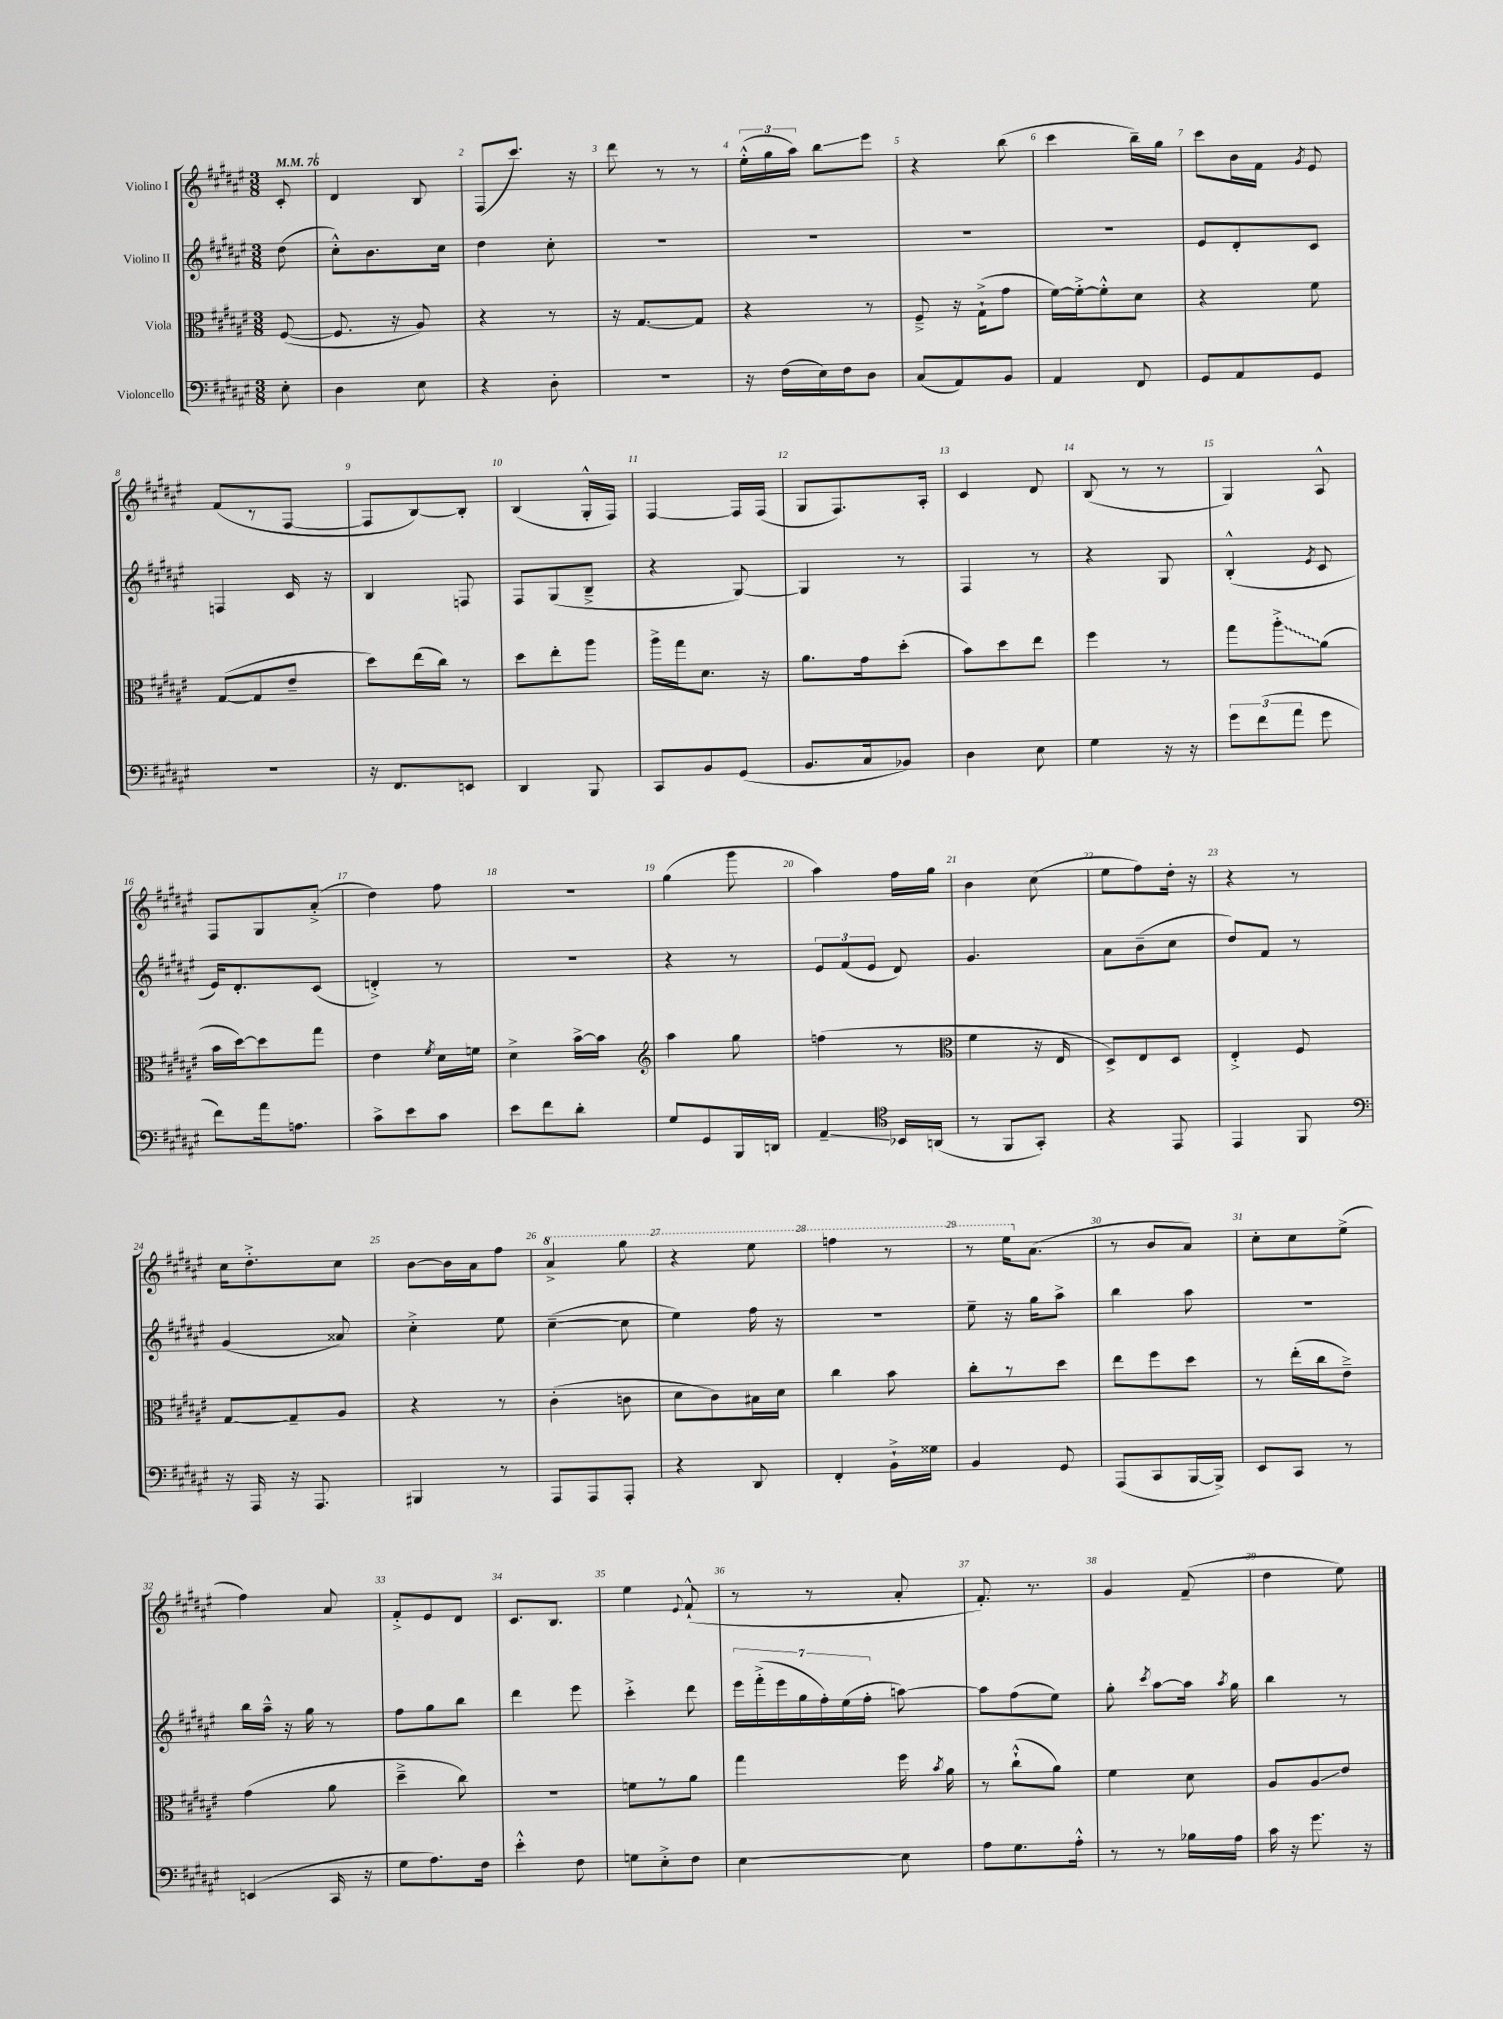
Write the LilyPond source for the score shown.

<<
\new StaffGroup <<
\new Staff = "s0" \with { instrumentName = "Violino I" } {
    \clef treble \key fis \major \numericTimeSignature \time 3/8 \partial 8 \tempo 4 = 76
    \autoBeamOff cis'8-. |
    dis'4 b8 |
    fis8[( cis'''8.]) r16 |
    dis'''8 r8 r8 |
    \tuplet 3/2 { eis''16[-.-^( gis''16 ais''16]) } b''8[\glissando eis'''8] |
    r4 b''8( |
    cis'''4 b''16[--) gis''16] |
    cis'''8[ b'16 fis'16] \acciaccatura { gis'8 } eis'8 |
    fis'8[( r8 fis8]~ |
    fis8[ b8~) b8]-. |
    b4( gis16[-.-^ fis16]) |
    fis4~ fis16[ fis16]( |
    gis8[ fis8.) ais16]-. |
    cis'4 dis'8 |
    b8( r8 r8 |
    gis4) ais8-^ |
    fis8[ gis8 ais'8]-.->( |
    dis''4) fis''8 |
    R4. |
    gis''4( gis'''8 |
    ais''4) fis''16[ gis''16] |
    b'4 cis''8( |
    eis''8[ fis''8) dis''16]-. r16 |
    r4 r8 |
    cis''16[ dis''8.-.-> cis''8] |
    b'8[~ b'16 ais'16 fis''8] |
    \ottava #1 ais''4-> gis'''8 |
    r4 eis'''8 |
    f'''4 r8 |
    r8 eis'''16[ \ottava #0 ais'8.]( |
    r8 b'8[ ais'8]) |
    cis''8[-. cis''8 eis''8]->( |
    fis''4) ais'8 |
    fis'8[-.-> eis'8 dis'8] |
    cis'8.[ b8.] |
    eis''4 \appoggiatura { eis'8 } fis'8-!-^( |
    r8 r8 ais'8-. |
    fis'8.-.) r8. |
    gis'4 fis'8--( |
    dis''4 eis''8) \bar "|." |
}
\new Staff = "s1" \with { instrumentName = "Violino II" } {
    \clef treble \key fis \major \numericTimeSignature \time 3/8 \partial 8
    \autoBeamOff dis''8( |
    cis''8[-.-^) b'8. cis''16] |
    dis''4 cis''8-. |
    R4. |
    R4. |
    R4. |
    R4. |
    eis'8[ dis'8-. cis'8] |
    f4 cis'16 r16 |
    b4 f8 |
    fis8[ gis8( b8]---> |
    r4 gis8~) |
    gis4 r8 |
    fis4 r8 |
    r4 gis8 |
    b4-.-^( \acciaccatura { eis'8 } cis'8 |
    eis'16[) dis'8.-. cis'8]( |
    d'4-.->) r8 |
    R4. |
    r4 r8 |
    \tuplet 3/2 { eis'8[ fis'8( eis'8] } dis'8) |
    gis'4. |
    ais'8[ b'8--( cis''8] |
    dis''8[) fis'8] r8 |
    gis'4( aisis'8) |
    cis''4-.-> eis''8 |
    cis''4~--( cis''8 |
    eis''4) fis''16 r16 |
    R4. |
    eis''8-- r16 gis''16[ ais''8]-> |
    b''4 ais''8 |
    R4. |
    b''16[ ais''16]---^ r16 gis''16 r8 |
    fis''8[ gis''8 b''8] |
    dis'''4 eis'''8 |
    cis'''4-.-> dis'''8 |
    \tuplet 7/4 { eis'''16[ fis'''16-.->( eis'''16 gis''16 fis''16-.) eis''16( fis''16]-. } a''8~) |
    a''8[ fis''8( eis''8]) |
    gis''8-. \acciaccatura { cis'''8 } ais''8[~ ais''16] \acciaccatura { ais''8 } gis''16 |
    b''4 r8 \bar "|." |
}
\new Staff = "s2" \with { instrumentName = "Viola" } {
    \clef alto \key fis \major \numericTimeSignature \time 3/8 \partial 8
    \autoBeamOff fis8~( |
    fis8. r16 ais8) |
    r4 r8 |
    r16 gis8.[~ gis8] |
    r4 r8 |
    fis8---> r16 gis16[-!->( gis'8] |
    fis'16[~) fis'16~-.-> fis'8-.-^ dis'8] |
    r4 fis'8 |
    gis8[~( gis8 eis'8]-- |
    dis''8[) eis''16( cis''16]) r8 |
    dis''8[ eis''8-. ais''8] |
    ais''16[-> gis''16 dis'8.] r16 |
    ais'8.[ gis'16 dis''8]-.( |
    b'8[) dis''8 eis''8] |
    fis''4 r8 |
    gis''8[ \once \override Glissando.style = #'zigzag ais''8-.->\glissando ais'8]( |
    b'16[ dis''16~) dis''8 gis''8] |
    eis'4 \acciaccatura { fis'8 } dis'16[ f'16] |
    dis'4-> b'16[~-> b'16] |
    \clef treble ais''4 gis''8 |
    f''4( r8 |
    \clef alto fis'4 r16 eis16 |
    dis8[->) eis8 dis8] |
    eis4-.-> fis8 |
    gis8[~ gis8-- ais8] |
    r4 r8 |
    cis'4-.( c'8 |
    dis'8[ cis'8) bis16 dis'16] |
    cis''4 b'8 |
    cis''8[-. r8 dis''8] |
    eis''8[ fis''8 dis''8] |
    r8 eis''16[-.( cis''16 eis'8]--->) |
    gis'4( ais'8 |
    dis''4---> cis''8) |
    R4. |
    f'8[ r8 ais'8] |
    gis''4 fis''16 \acciaccatura { b'8 } ais'16 |
    r8 cis''8[-!-^( ais'8]) |
    fis'4 dis'8 |
    ais8[ ais8\glissando eis'8] \bar "|." |
}
\new Staff = "s3" \with { instrumentName = "Violoncello" } {
    \clef bass \key fis \major \numericTimeSignature \time 3/8 \partial 8
    \autoBeamOff eis8-. |
    dis4 eis8 |
    r4 dis8-. |
    R4. |
    r16 fis16[( eis16) fis16 dis8] |
    cis8[( ais,8) b,8] |
    ais,4 fis,8 |
    gis,8[ ais,8 gis,8] |
    R4. |
    r16 fis,8.[ e,8] |
    dis,4 b,,8 |
    cis,8[ b,8 gis,8]( |
    b,8.[ cis16 bes,8]) |
    dis4 eis8 |
    gis4 r16 r16 |
    \tuplet 3/2 { gis'8[ fis'8( ais'8] } gis'8 |
    fis'8[) ais'16 a8.] |
    cis'8[-> eis'8 cis'8] |
    eis'8[ fis'8 dis'8]-. |
    gis8[ gis,8 b,,16 d,16] |
    ais,4--\glissando \clef tenor bes,16[ a,16]( |
    r8 fis,8[ gis,8]-.) |
    r4 eis,8 |
    eis,4 fis,8 |
    \clef bass r16 ais,,16 r16 ais,,8. |
    bis,,4 r8 |
    ais,,8[ ais,,8 ais,,8]-. |
    r4 dis,8 |
    fis,4-. b,16[-!-> gisis16] |
    b,4 gis,8 |
    ais,,8[( cis,8 b,,16~ b,,16]->) |
    eis,8[ cis,8] r8 |
    e,4( cis,16 r16 |
    gis8[ ais8.) fis16] |
    eis'4-.-^ fis8 |
    g8[ eis8-.-> fis8] |
    eis4~ eis8 |
    ais8[ gis8. ais16]-.-^ |
    r8 r8 bes16[ ais16] |
    cis'16 r16 gis'8. r16 \bar "|." |
}
>>
>>
\layout { \context { \Score \override BarNumber.break-visibility = ##(#f #t #t) barNumberVisibility = #all-bar-numbers-visible } }
